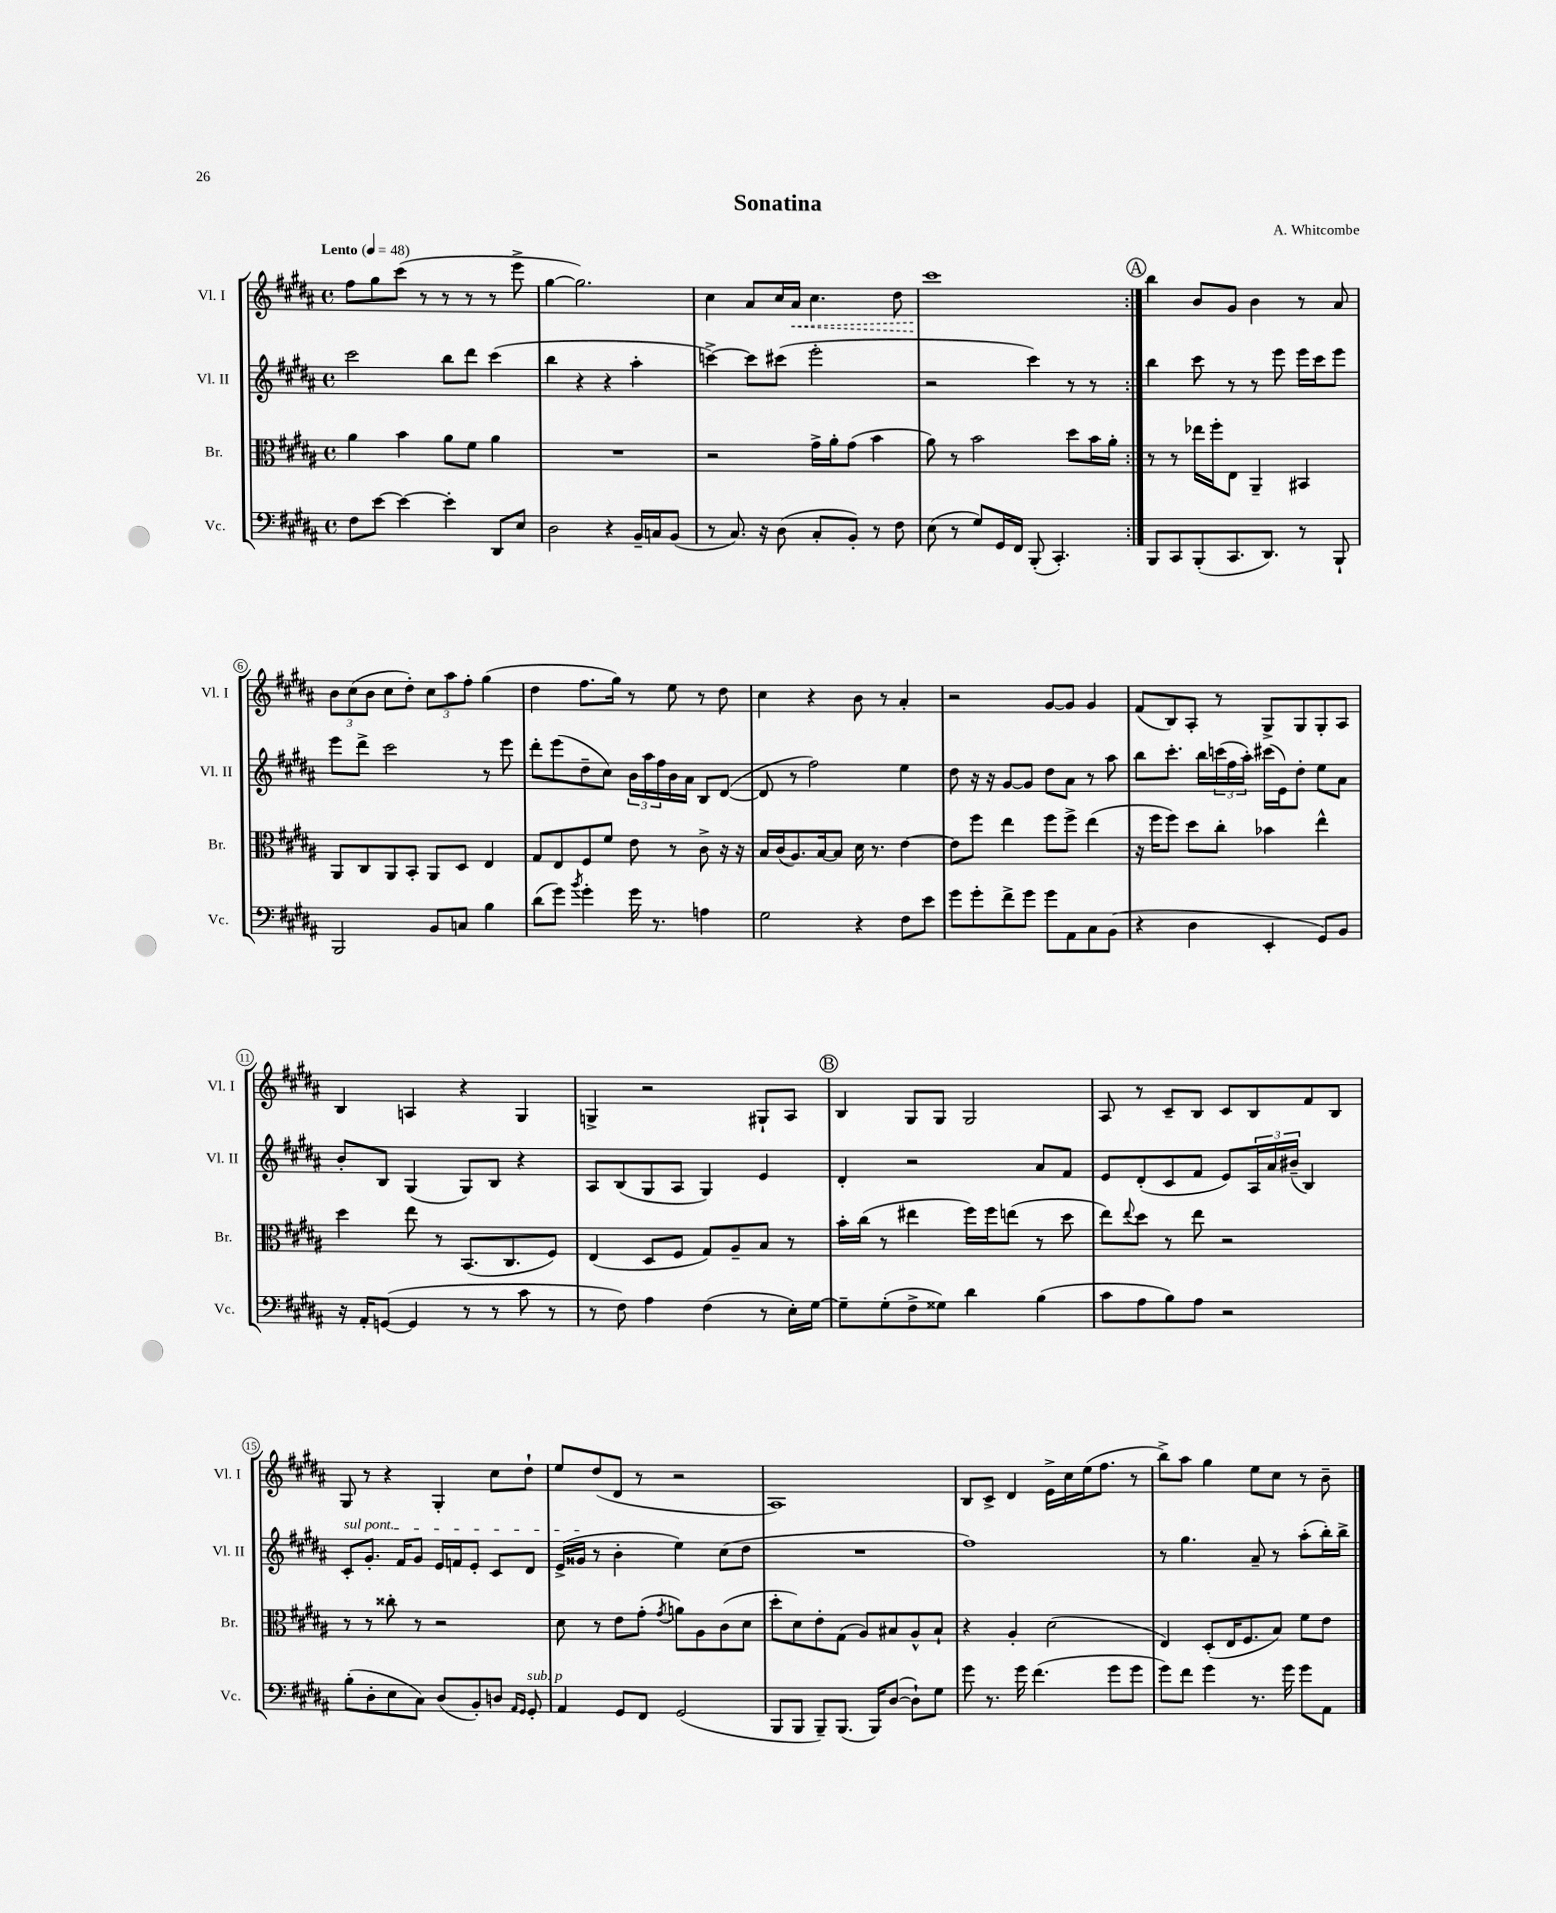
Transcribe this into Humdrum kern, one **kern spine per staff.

**kern	**kern	**kern	**kern
*staff4	*staff3	*staff2	*staff1
*clefF4	*clefC3	*clefG2	*clefG2
*k[f#c#g#d#a#]	*k[f#c#g#d#a#]	*k[f#c#g#d#a#]	*k[f#c#g#d#a#]
*M4/4	*M4/4	*M4/4	*M4/4
*met(c)	*met(c)	*met(c)	*met(c)
*MM48	*MM48	*MM48	*MM48
8F#	4a#	2ccc#	8ff#
[8e	.	.	8gg#
4e_	4b	.	(8ccc#
.	.	.	8r
4e']	8a#	8bb	8r
.	8f#	8ddd#	8r
8DD#	4a#	(4ccc#	8r
8E	.	.	8eee^
=	=	=	=
2D#	1r	4bb	[4gg#
.	.	4r	2.gg#])
4r	.	4r	.
16BB~	.	4aa#'	.
16C	.	.	.
(8BB	.	.	.
=	=	=	=
8r	2r	[4ccc^)	4cc#
8.C#)	.	.	.
.	.	8ccc]	8a#
16r	.	.	.
(8D#	.	(8ccc#	16cc#
.	.	.	16a#
8C#'	16g#^	2eee'	4.cc#
.	16a#'	.	.
8BB')	(8g#	.	.
8r	4b	.	.
8F#	.	.	8dd#
=	=	=	=
(8E	8a#)	2r	1ccc#
8r	8r	.	.
8G#)	2b	.	.
16GG#	.	.	.
16FF#	.	.	.
(8BBB'	.	4ccc#)	.
4.CC#')	.	.	.
.	8dd#	8r	.
.	16b	8r	.
.	16a#'	.	.
=:|!	=:|!	=:|!	=:|!
8BBB	8r	4bb	4bb
8CC#	8r	.	.
(8BBB'	16ee-	8ccc#	8b
.	16ff#'	.	.
8.CC#	8E	8r	8g#
.	4AA#~	8r	4b
8.DD#)	.	.	.
.	.	8eee	.
8r	4BB#	16eee	8r
.	.	16ccc#	.
8BBB`	.	8eee	8a#
=	=	=	=
2BBB	8AA#	8eee	12b
.	.	.	(12cc#
.	8C#	8ddd#^	.
.	.	.	12b
.	8AA#	2ccc#	8cc#
.	8BB'	.	8dd#')
8BB	8AA#	.	12cc#
.	.	.	12aa#
8C	8D#	.	.
.	.	.	12ff#'
4B	4E	8r	(4gg#
.	.	8eee	.
=	=	=	=
(8d#	8G#	8ddd#'	4dd#
8g#)	8E	(8eee	.
8qb	.	.	.
4g#'	8F#	8dd#~	8.ff#
.	8f#	8cc#)	.
.	.	.	16gg#)
16g#	8e	24b	8r
.	.	24aa#	.
8.r	.	.	.
.	.	24ff#	.
.	8r	16b	8ee
.	.	16a#	.
4A	8c#^	8B	8r
.	16r	([8d#	8dd#
.	16r	.	.
=	=	=	=
2G#	16B	8d#]	4cc#
.	(16c#	.	.
.	8.A#)	8r	.
.	.	2ff#)	4r
.	[16B	.	.
.	8B]	.	.
4r	16d#	.	8b
.	8.r	.	.
.	.	.	8r
8F#	[4e	4ee	4a#'
8e	.	.	.
=	=	=	=
8g#	8e]	8dd#	2r
8g#'	8ff#	16r	.
.	.	16r	.
8f#^	4ee	[8g#	.
8g#	.	8g#]	.
8g#	8ff#	8dd#	[8g#
8AA#	8ff#^	8a#	8g#]
8C#	(4ee	8r	4g#
(8BB	.	8aa#	.
=	=	=	=
4r	16r	8bb	(8f#
.	16ff#	.	.
.	8ff#)	8.ccc#'	8B)
4D#	8dd#	.	8A#'
.	.	16bb	.
.	8cc#'	(24ccc	8r
.	.	24ff#	.
.	.	24aa#')	.
4EE'	4b-	(16ccc#	8G#^
.	.	16e)	.
.	.	8dd#'	8G#
8GG#)	4ee^^	8ee	8G#'
8BB	.	8a#	8A#
=	=	=	=
16r	4dd#	8b'	4B
16AA#'	.	.	.
([8GG	.	8B	.
4GG]	8ee	(4G#	4A
.	8r	.	.
8r	(8.BB	8G#)	4r
8r	.	8B	.
.	8.C#	.	.
8c#	.	4r	4G#
8r	8F#)	.	.
=	=	=	=
8r	(4E	8A#	4G^
8F#)	.	(8B	.
4A#	8D#	8G#	2r
.	8F#	8A#	.
(4F#	8G#)	4G#)	.
.	8A#~	.	.
8r	8B	4e	8G#`
16E')	8r	.	8A#
[16G#	.	.	.
=	=	=	=
8G#~]	16b'	4d#'	4B
.	(16cc#	.	.
(8G#'	8r	.	.
8F#^	4ee#	2r	8G#
8G##)	.	.	8G#
4d#	16ff#)	.	2G#
.	16ff#	.	.
.	(8ee	.	.
(4B	8r	8a#	.
.	8dd#	8f#	.
=	=	=	=
8c#	8ee)	8e	8A#
.	8qqee	.	.
8A#	8dd#	(8d#'	8r
8B)	8r	8c#	8c#~
8A#	8ee	8f#	8B
2r	2r	8e)	8c#
.	.	24A#	8B
.	.	24a#	.
.	.	(24b#~	.
.	.	4B)	8f#
.	.	.	8B
=	=	=	=
(8B'	8r	8c#'	8G#
8D#'	8r	8.g#'	8r
8E	8cc##'	.	4r
.	.	16f#	.
8C#)	8r	8g#	.
(8D#	2r	16e	4G#'
.	.	16f	.
8BB')	.	8e'	.
8D	.	8c#	8cc#
16qqAA#	.	.	.
16qqGG#	.	.	.
8GG#'	.	8d#	8dd#`
=	=	=	=
4AA#	8d#	(16e^	8ee
.	.	16g##	.
.	8r	8r	(8dd#
8GG#	8e	4b'	8d#
8FF#	(8g#'	.	8r
.	8qg#	.	.
(2GG#	8a)	4ee)	2r
.	8A#	.	.
.	(8c#	(8cc#	.
.	8d#	8dd#	.
=	=	=	=
8BBB	8dd#'	1r	1A#)
8BBB	8d#)	.	.
8BBB~)	8e'	.	.
(8.BBB	(8G#	.	.
.	8A#)	.	.
16BBB)	.	.	.
([8D#	8B#	.	.
8D#`])	8A#^^	.	.
8G#	8B#`	.	.
=	=	=	=
8g#	4r	1ff#)	8B
8.r	.	.	8c#^
.	4A#'	.	4d#
16g#	.	.	.
(4.f#	.	.	.
.	(2d#	.	16e^
.	.	.	16cc#
.	.	.	(16ee
.	.	.	8.ff#
8g#	.	.	.
8g#	.	.	8r
=	=	=	=
8g#)	4E)	8r	8bb^)
8f#	.	4.gg#	8aa#
4g#	(8D#'	.	4gg#
.	16E	.	.
.	8.F#	.	.
8.r	.	8a#~	8ee
.	8B)	8r	8cc#
16g#	.	.	.
8g#	8f#	(8aa#'	8r
8AA#	8e	16bb')	8b~
.	.	16bb^	.
==	==	==	==
*-	*-	*-	*-
